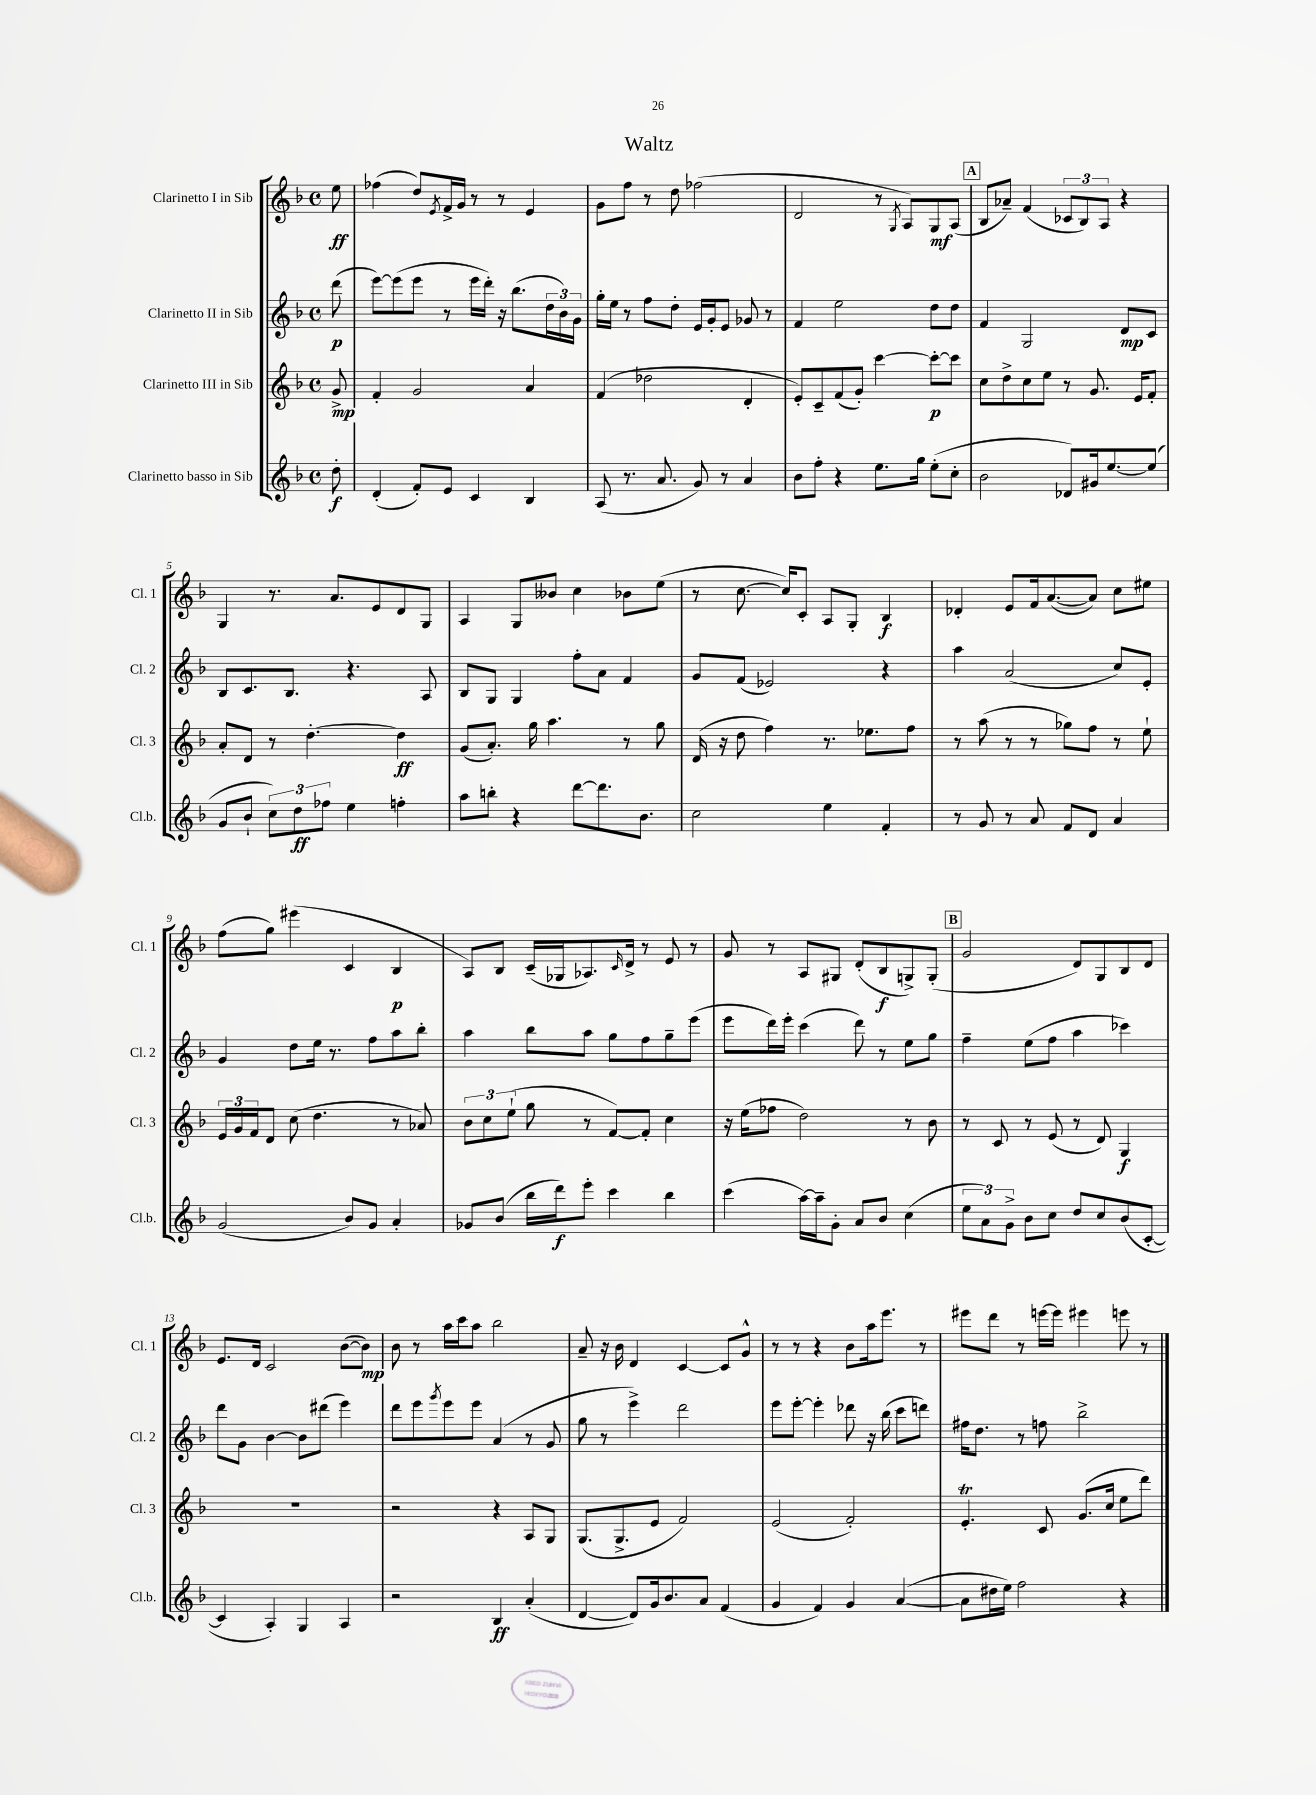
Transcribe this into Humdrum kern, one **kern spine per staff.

**kern	**dynam	**kern	**dynam	**kern	**dynam	**kern	**dynam
*part4	*part4	*part3	*part3	*part2	*part2	*part1	*part1
*staff4	*staff4	*staff3	*staff3	*staff2	*staff2	*staff1	*staff1
*I"Clarinetto basso in Sib	*	*I"Clarinetto III in Sib	*	*I"Clarinetto II in Sib	*	*I"Clarinetto I in Sib	*
*I'Cl.b.	*	*I'Cl. 3	*	*I'Cl. 2	*	*I'Cl. 1	*
*clefG2	*	*clefG2	*	*clefG2	*	*clefG2	*
*k[b-]	*	*k[b-]	*	*k[b-]	*	*k[b-]	*
*M4/4	*	*M4/4	*	*M4/4	*	*M4/4	*
*met(c)	*	*met(c)	*	*met(c)	*	*met(c)	*
=	=	=	=	=	=	=	=
8dd'\	f	8g^/	mp	(8ddd\	p	8ee\	ff
=1	=1	=1	=1	=1	=1	=1	=1
(4d'/	.	4f'/	.	[8eee\L)	.	(4ff-X\	.
.	.	.	.	(8eee\]	.	.	.
8f'/L)	.	2g/	.	8eee\J	.	8dd/L)	.
.	.	.	.	.	.	8qe/	.
8e/J	.	.	.	8r	.	16f^/L	.
.	.	.	.	.	.	16g/JJ	.
4c/	.	.	.	16eee\LL	.	8r	.
.	.	.	.	16ddd'\JJ)	.	.	.
.	.	.	.	16r	.	8r	.
.	.	.	.	(8.bb-\L	.	.	.
4B-/	.	4a/	.	.	.	4e/	.
.	.	.	.	24dd\L	.	.	.
.	.	.	.	24b-\)	.	.	.
.	.	.	.	24g\JJ	.	.	.
=2	=2	=2	=2	=2	=2	=2	=2
(8A/	.	(4f/	.	16gg'\LL	.	8g\L	.
.	.	.	.	16ee\JJ	.	.	.
8.r	.	.	.	8r	.	8ff\J	.
.	.	2dd-X\	.	8ff\L	.	8r	.
8.a/	.	.	.	.	.	.	.
.	.	.	.	8dd'\J	.	8dd\	.
8g/)	.	.	.	16e/LL	.	(2ff-X\	.
.	.	.	.	16g'/J	.	.	.
8r	.	.	.	8e/J	.	.	.
4a/	.	4d'/	.	8g-X/	.	.	.
.	.	.	.	8r	.	.	.
=3	=3	=3	=3	=3	=3	=3	=3
8b-\L	.	8e'/L)	.	4f/	.	2d/	.
8ff'\J	.	8c~/	.	.	.	.	.
4r	.	(8f/	.	2ee\	.	.	.
.	.	8g'/J)	.	.	.	.	.
8.ee\L	.	[4ccc\	.	.	.	8r	.
.	.	.	.	.	.	8qG/	.
.	.	.	.	.	.	8A/L)	.
16gg\Jk	.	.	.	.	.	.	.
(8ee'\L	.	8ccc'\L_	p	8dd\L	.	8G/	mf
8cc'\J	.	8ccc\J]	.	8dd\J	.	(8A/J	.
!!LO:REH:place=s1:t=A
=4	=4	=4	=4	=4	=4	=4	=4
2b-\	.	8cc\L	.	4f/	.	8B-/L	.
.	.	8dd^\	.	.	.	8a-X~/J)	.
.	.	8cc\	.	2G/	.	(4f/	.
.	.	8ee\J	.	.	.	.	.
8d-X/L)	.	8r	.	.	.	12c-X/L	.
.	.	.	.	.	.	12B-/)	.
16g#X/k	.	8.g/	.	.	.	.	.
.	.	.	.	.	.	12A/J	.
[8.ee/	.	.	.	.	.	.	.
.	.	.	.	8d/L	mp	4r	.
.	.	16e/KL	.	.	.	.	.
(8ee/J]	.	8f'/J	.	8c/J	.	.	.
!!LO:LB:g=z
=5	=5	=5	=5	=5	=5	=5	=5
8g/L	.	8a'/L	.	8B-/L	.	4G/	.
8b-`/J	.	8d/J	.	8.c/	.	.	.
12cc\L)	.	8r	.	.	.	8.r	.
.	.	.	.	8.B-/J	.	.	.
12dd\	ff	.	.	.	.	.	.
.	.	[4.dd'\	.	.	.	.	.
12ff-X\J	.	.	.	.	.	.	.
.	.	.	.	.	.	8.a/L	.
4ee\	.	.	.	4.r	.	.	.
.	.	.	.	.	.	8e/	.
4ffn'\	.	4dd\]	ff	.	.	8d/	.
.	.	.	.	8A/	.	8G/J	.
=6	=6	=6	=6	=6	=6	=6	=6
8aa\L	.	(8g/L	.	8B-/L	.	4A/	.
8bbn'\J	.	8.a'/J)	.	8G/J	.	.	.
4r	.	.	.	4G/	.	8G/L	.
.	.	16gg\	.	.	.	.	.
.	.	4.aa\	.	.	.	8b--X/J	.
[8ddd\L	.	.	.	8ff'\L	.	4cc\	.
8.ddd\]	.	.	.	8a\J	.	.	.
.	.	8r	.	4f/	.	8b-X\L	.
8.b-\J	.	.	.	.	.	.	.
.	.	8gg\	.	.	.	(8ee\J	.
=7	=7	=7	=7	=7	=7	=7	=7
2cc\	.	(16d/	.	8g/L	.	8r	.
.	.	16r	.	.	.	.	.
.	.	8dd\	.	(8f/J	.	[8.cc\	.
.	.	4ff\)	.	2e-X/)	.	.	.
.	.	.	.	.	.	16cc/KL])	.
.	.	.	.	.	.	8c'/J	.
4ee\	.	8.r	.	.	.	8A/L	.
.	.	.	.	.	.	8G'/J	.
.	.	8.ee-X\L	.	.	.	.	.
4f'/	.	.	.	4r	.	4B-/	f
.	.	8ff\J	.	.	.	.	.
=8	=8	=8	=8	=8	=8	=8	=8
8r	.	8r	.	4aa\	.	4d-X'/	.
8g/	.	(8aa\	.	.	.	.	.
8r	.	8r	.	(2a/	.	8e/L	.
8a/	.	8r	.	.	.	16f/k	.
.	.	.	.	.	.	([8.a/	.
8f/L	.	8gg-X\L)	.	.	.	.	.
8d/J	.	8ff\J	.	.	.	8a/J])	.
4a/	.	8r	.	8cc/L)	.	8cc\L	.
.	.	8ee`\	.	8e'/J	.	8ee#X\J	.
!!LO:LB:g=z
=9	=9	=9	=9	=9	=9	=9	=9
(2g/	.	24e/LL	.	4g/	.	(8ff\L	.
.	.	24g/	.	.	.	.	.
.	.	24f/J	.	.	.	.	.
.	.	8d/J	.	.	.	8gg\J)	.
.	.	(8cc\	.	8dd\L	.	(4eee#X\	.
.	.	4.dd\	.	16ee\Jk	.	.	.
.	.	.	.	8.r	.	.	.
8b-/L)	.	.	.	.	.	4c/	.
8g/J	.	.	.	8ff\L	.	.	.
4a'/	.	8r	.	8aa\	.	4B-/	p
.	.	8a-X/)	.	8bb-'\J	.	.	.
=10	=10	=10	=10	=10	=10	=10	=10
8g-X/L	.	12b-\L	.	4aa\	.	8A/L)	.
.	.	12cc\	.	.	.	.	.
(8b-/J	.	.	.	.	.	8B-/J	.
.	.	(12ee`\J	.	.	.	.	.
16bb-\LL	.	8gg\	.	8bb-\L	.	(16c~/LL	.
16ddd\J)	f	.	.	.	.	16G-X/J	.
8eee'\J	.	8r	.	8aa\J	.	8.A-X/)	.
4ccc\	.	[8f/L)	.	8gg\L	.	.	.
.	.	.	.	.	.	16qqc/	.
.	.	.	.	.	.	16d^/Jk	.
.	.	8f'/J]	.	8ff\	.	8r	.
4bb-\	.	4cc\	.	8gg~\	.	8e/	.
.	.	.	.	(8eee\J	.	8r	.
=11	=11	=11	=11	=11	=11	=11	=11
(4ccc\	.	16r	.	8eee\L	.	8g/	.
.	.	(16ee\KL	.	.	.	.	.
.	.	8ff-X\J	.	16ddd\L)	.	8r	.
.	.	.	.	16eee'\JJ	.	.	.
[16aa\LL)	.	2dd\)	.	(4ccc\	.	8A/L	.
16aa~\J]	.	.	.	.	.	.	.
8g'\J	.	.	.	.	.	8G#X/J	.
8a/L	.	.	.	8ddd\)	.	(8d'/L	.
8b-/J	.	.	.	8r	.	8B-/	f
(4cc\	.	8r	.	8ee\L	.	8Gn^/)	.
.	.	8b-\	.	8gg\J	.	(8G'/J	.
!!LO:REH:place=s1:t=B
=12	=12	=12	=12	=12	=12	=12	=12
12ee\L	.	8r	.	4ff~\	.	2g/	.
12a\)	.	.	.	.	.	.	.
.	.	8c/	.	.	.	.	.
12g^\J	.	.	.	.	.	.	.
8b-\L	.	8r	.	(8ee\L	.	.	.
8cc\J	.	(8e/	.	8ff\J	.	.	.
8dd/L	.	8r	.	4aa\	.	8d/L)	.
8cc/	.	8d/)	.	.	.	8G/	.
(8b-/	.	4G/	f	4ccc-X\)	.	8B-/	.
[8c'/J	.	.	.	.	.	8d/J	.
!!LO:LB:g=z
=13	=13	=13	=13	=13	=13	=13	=13
4c/]	.	1r	.	8ddd\L	.	8.e/L	.
.	.	.	.	8g\J	.	.	.
.	.	.	.	.	.	16d/Jk	.
4A'/)	.	.	.	[4b-\	.	2c/	.
4G/	.	.	.	8b-\L]	.	.	.
.	.	.	.	(8ddd#X\J	.	.	.
4A/	.	.	.	4eee\)	.	([8b-\L	.
.	.	.	.	.	.	8b-\J])	mp
=14	=14	=14	=14	=14	=14	=14	=14
2r	.	2r	.	8ddd\L	.	8b-\	.
.	.	.	.	8eee\	.	8r	.
.	.	.	.	8qggg/	.	.	.
.	.	.	.	8eee\	.	16aa\LL	.
.	.	.	.	.	.	16ccc\J	.
.	.	.	.	8eee\J	.	8aa\J	.
4B-/	ff	4r	.	(4a/	.	2bb-\	.
(4a'/	.	8A/L	.	8r	.	.	.
.	.	8G/J	.	8g/	.	.	.
=15	=15	=15	=15	=15	=15	=15	=15
[4d/	.	(8.G/L	.	8gg\	.	8a~/	.
.	.	.	.	8r	.	16r	.
.	.	8.G^/	.	.	.	16b-\	.
8d/L])	.	.	.	4eee^\)	.	4d/	.
16g/k	.	8e/J	.	.	.	.	.
8.b-/	.	.	.	.	.	.	.
.	.	2f/)	.	2ddd\	.	[4c/	.
8a/J	.	.	.	.	.	.	.
(4f/	.	.	.	.	.	8c/L]	.
.	.	.	.	.	.	8g^^/J	.
=16	=16	=16	=16	=16	=16	=16	=16
4g/	.	(2e/	.	8eee\L	.	8r	.
.	.	.	.	[8eee'\J	.	8r	.
4f/)	.	.	.	4eee'\]	.	4r	.
4g/	.	2f'/)	.	8ddd-X\	.	8b-\L	.
.	.	.	.	16r	.	16aa\k	.
.	.	.	.	(16bb-\	.	8.eee\J	.
([4a/	.	.	.	8ccc\L	.	.	.
.	.	.	.	8dddn\J)	.	8r	.
=17	=17	=17	=17	=17	=17	=17	=17
8a\L]	.	4.et'/	.	16ff#X\KL	.	8eee#X\L	.
.	.	.	.	8.dd\J	.	.	.
16dd#X\L	.	.	.	.	.	8ddd\J	.
16ee\JJ)	.	.	.	.	.	.	.
2ff\	.	.	.	8r	.	8r	.
.	.	8c/	.	8ffn\	.	[16eeen\LL	.
.	.	.	.	.	.	16eee\JJ]	.
.	.	(8.g/L	.	2bb-^\	.	4eee#X\	.
.	.	16cc/Jk	.	.	.	.	.
4r	.	8ee\L	.	.	.	8eeen\	.
.	.	8ddd\J)	.	.	.	8r	.
==	==	==	==	==	==	==	==
*-	*-	*-	*-	*-	*-	*-	*-
